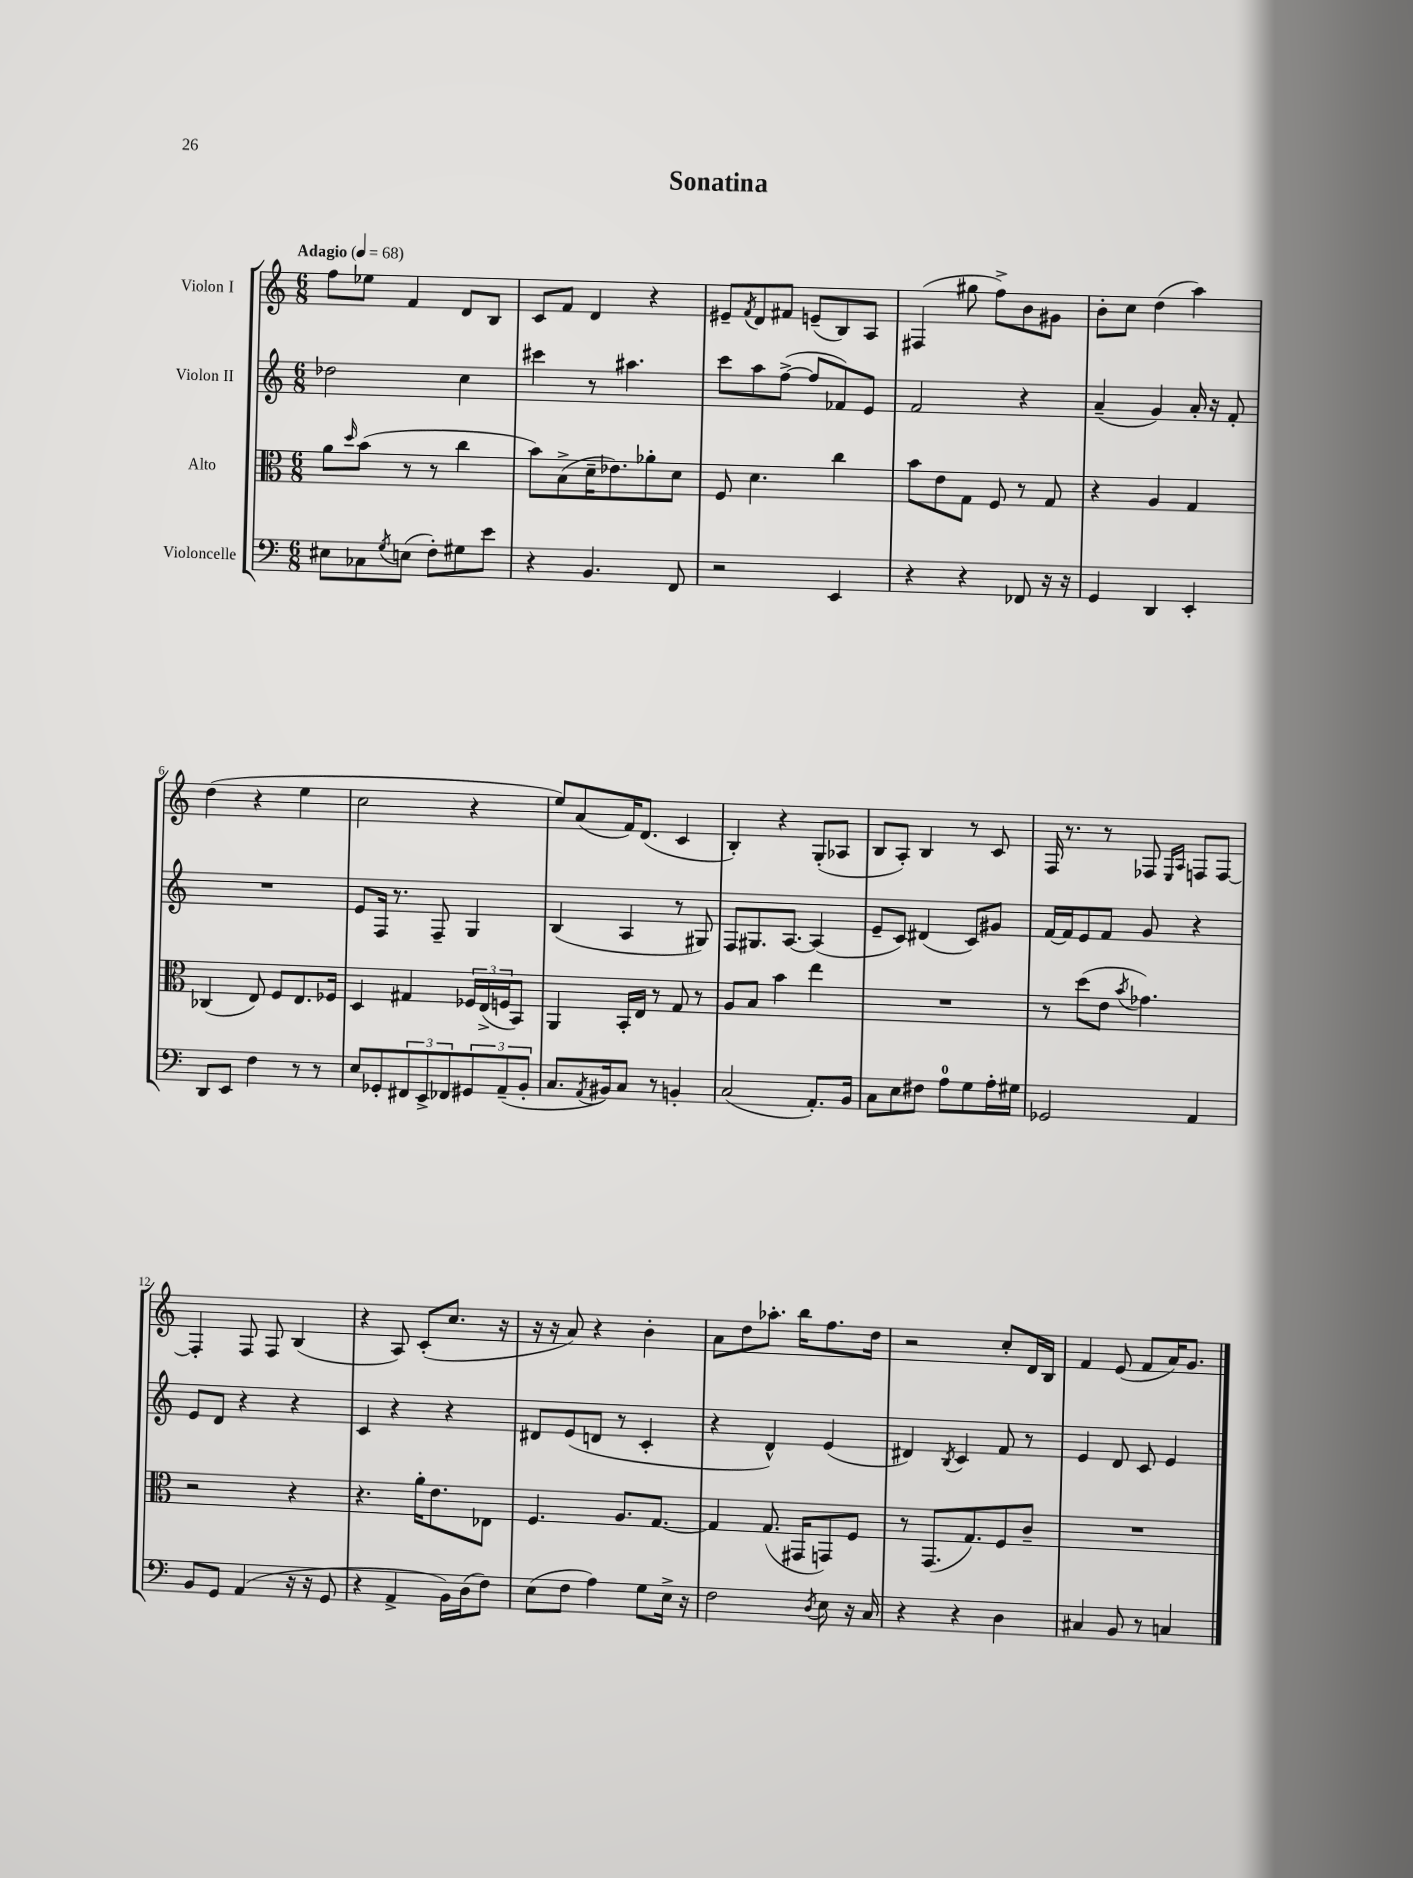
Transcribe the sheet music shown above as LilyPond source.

\header { title = "Sonatina" }
<<
\new StaffGroup <<
\new Staff = "s0" \with { instrumentName = "Violon I" } {
    \clef treble \key c \major \numericTimeSignature \time 6/8 \tempo "Adagio" 4 = 68
    f''8 ees''8 f'4 d'8 b8 |
    c'8 f'8 d'4 r4 |
    eis'8-- \acciaccatura { f'8 } d'8 fis'8 e'8--( b8) a8 |
    fis4( gis''8 f''8->) b'8 gis'8 |
    b'8-. c''8 d''4( a''4) |
    d''4( r4 e''4 |
    c''2 r4 |
    e''8) a'8( f'16) d'8.( c'4 |
    b4-.) r4 g8-.( aes8 |
    b8 a8-.) b4 r8 c'8 |
    f16 r8. r8 fes8 \grace { e16 a16 } f8 f8~ |
    f4-. f8 f8 b4( |
    r4 a8) c'8-.( c''8. r16 |
    r16 r16 a'8) r4 b'4-. |
    a'8 d''8 aes''8.-. b''16 f''8. d''16 |
    r2 c''8-. d'16 b16 |
    f'4 e'8( f'8 a'16) g'8. \bar "|." |
}
\new Staff = "s1" \with { instrumentName = "Violon II" } {
    \clef treble \key c \major \numericTimeSignature \time 6/8
    des''2 c''4 |
    cis'''4 r8 ais''4. |
    c'''8 a''8 f''8~->( f''8 fes'8) e'8 |
    f'2 r4 |
    a'4--( g'4) a'16-. r16 f'8-. |
    R2. |
    e'8 f16 r8. f8-- g4 |
    b4( a4 r8 gis8) |
    f8 gis8. a8.~ a4( |
    e'8-- c'8) dis'4( c'8) gis'8 |
    f'16~ f'16 e'8 f'8 g'8 r4 |
    e'8 d'8 r4 r4 |
    c'4 r4 r4 |
    dis'8 e'8( d'8 r8 c'4-. |
    r4 d'4-^) e'4( |
    dis'4) \acciaccatura { b8 } c'4 f'8 r8 |
    e'4 d'8 c'8 e'4 \bar "|." |
}
\new Staff = "s2" \with { instrumentName = "Alto" } {
    \clef alto \key c \major \numericTimeSignature \time 6/8
    a'8 \grace { d''16 } b'8( r8 r8 c''4 |
    b'8) b8->( d'16-- ees'8.) aes'8-. d'8 |
    f8 d'4. c''4 |
    b'8 e'8 g8 f8 r8 g8 |
    r4 a4 g4 |
    ces4( e8) f8 e8. fes16 |
    d4 gis4 \tuplet 3/2 { fes16 e16->( f16 } b,8) |
    a,4 b,16-. e16 r8 g8 r8 |
    a8 b8 b'4 e''4 |
    R2. |
    r8 d''8( e'8 \acciaccatura { b'8 } ges'4.) |
    r2 r4 |
    r4. a'16-. e'8. ees8 |
    f4. a8. g8.~ |
    g4 g8.( gis,16 g,8) f8 |
    r8 g,8.( g8.) f8 c'8-- |
    R2. \bar "|." |
}
\new Staff = "s3" \with { instrumentName = "Violoncelle" } {
    \clef bass \key c \major \numericTimeSignature \time 6/8
    eis8 ces8 \acciaccatura { g8 } e8( f8-.) gis8 e'8 |
    r4 b,4. f,8 |
    r2 e,4 |
    r4 r4 fes,8 r16 r16 |
    g,4 d,4 e,4-. |
    d,8 e,8 f4 r8 r8 |
    e8 ges,8-. \tuplet 3/2 { fis,8 e,8-> fes,8 } \tuplet 3/2 { gis,8 a,8--( b,8-. } |
    c8. \acciaccatura { a,8 } bis,16) c8 r8 b,4-. |
    c2( a,8.-.) b,16 |
    c8 e8 fis8 a8-0 g8 a16-. gis16 |
    ges,2 a,4 |
    b,8 g,8 a,4( r16 r16 g,8 |
    r4 a,4-> b,16) d16( f8) |
    e8( f8 a4) g8 e16-> r16 |
    f2 \acciaccatura { d8 } e8 r16 c16 |
    r4 r4 d4 |
    cis4 b,8 r8 c4 \bar "|." |
}
>>
>>
